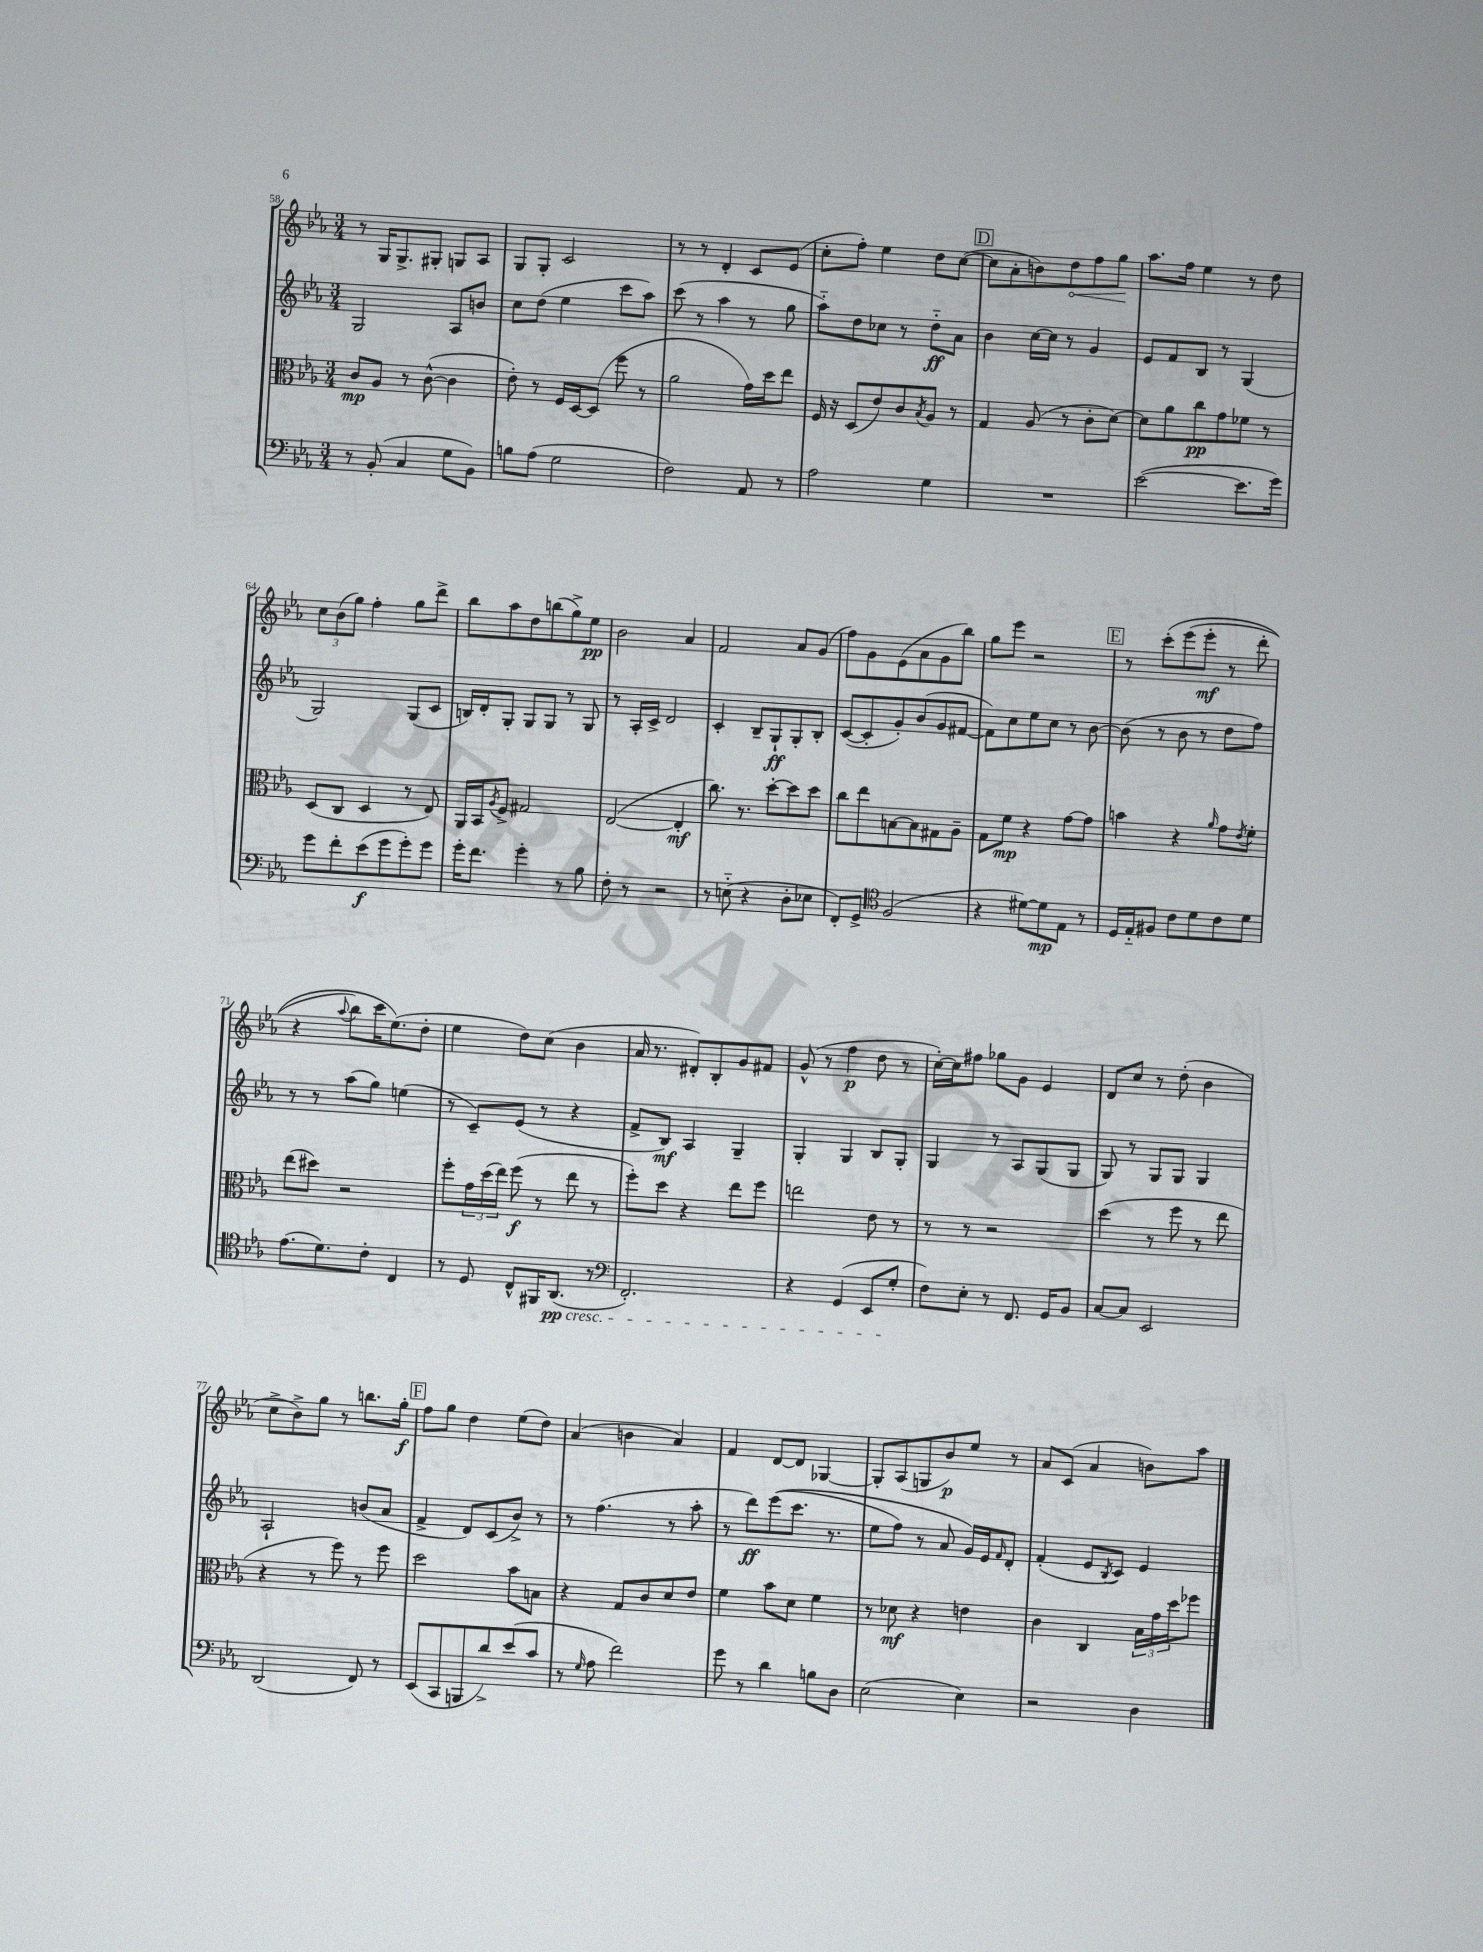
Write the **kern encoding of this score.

**kern	**dynam	**kern	**dynam	**kern	**dynam	**kern	**dynam
*part4	*part4	*part3	*part3	*part2	*part2	*part1	*part1
*staff4	*staff4	*staff3	*staff3	*staff2	*staff2	*staff1	*staff1
*clefF4	*	*clefC3	*	*clefG2	*	*clefG2	*
*k[b-e-a-]	*	*k[b-e-a-]	*	*k[b-e-a-]	*	*k[b-e-a-]	*
*M3/4	*	*M3/4	*	*M3/4	*	*M3/4	*
=58	=58	=58	=58	=58	=58	=58	=58
8r	.	8c/L	mp	2G/	.	8r	.
(8BB-'/	.	8A-/J	.	.	.	16G/KL	.
.	.	.	.	.	.	8.G^/	.
4C/	.	8r	.	.	.	.	.
.	.	([8c^^\	.	.	.	8G#X'/J	.
8G\L	.	4c\]	.	8A-/L	.	8Gn/L	.
8BB-\J)	.	.	.	8bn/J	.	8A-/J	.
=59	=59	=59	=59	=59	=59	=59	=59
8Bn\L	.	8e-'\)	.	8cc\L	.	8G/L	.
(8A-\J	.	8r	.	(8dd\J	.	8G'/J	.
2G\	.	16F/LL	.	4ee-\	.	2c/	.
.	.	[16D/J	.	.	.	.	.
.	.	(8D/J]	.	.	.	.	.
.	.	8ff\	.	8ccc\L	.	.	.
.	.	8r	.	8aa-\J)	.	.	.
=60	=60	=60	=60	=60	=60	=60	=60
2F\)	.	2a-\	.	(8ccc\	.	8r	.
.	.	.	.	8r	.	8r	.
.	.	.	.	4aa-\	.	4d'/	.
8AA-/	.	16g\LL)	.	8r	.	8c/L	.
.	.	16dd\J	.	.	.	.	.
8r	.	8ee-\J	.	8gg\	.	(8e-/J	.
=61	=61	=61	=61	=61	=61	=61	=61
2A-\	.	16F/	.	8aa-\L)	.	8cc'\L	.
.	.	16r	.	.	.	.	.
.	.	(8D/L	.	8dd\	.	8ff'\J)	.
.	.	8e-/)	.	8cc-X\J	.	4ee-\	.
.	.	8c/	.	8r	.	.	.
.	.	8qB-/	.	.	.	.	.
4G\	.	8A-/J	.	8dd\L	ff	8dd\L	.
.	.	8r	.	8a-\J	.	([8cc\J	.
!!LO:REH:place=s1:t=D
=62	=62	=62	=62	=62	=62	=62	=62
2.r	.	4G/	.	4b-\	.	8cc\L]	.
.	.	.	.	.	.	8a-'\	.
.	.	(8A-/	.	[16cc\LL	.	8bn\)	.
.	.	.	.	16cc\JJ]	.	.	.
!	!	!	!	!	!	!	!LO:HP:b
.	.	8r	.	8r	.	8dd\	<
.	.	8c'\L	.	4g/	.	8ff\	.
.	.	[8d\J)	.	.	.	8gg\J	.
.	.	.	.	.	.	.	[
=63	=63	=63	=63	=63	=63	=63	=63
([2e-\	.	8d\L]	.	8e-/L	.	8.aa-\L	.
.	.	8a-\	.	8f/	.	.	.
.	.	.	.	.	.	16ff\Jk	.
.	.	8cc\	pp	8B-/J	.	4ee-\	.
.	.	8g\	.	8r	.	.	.
8.e-\L]	.	8f-X\J	.	(4G/	.	8r	.
.	.	8r	.	.	.	8dd\	.
16g\Jk)	.	.	.	.	.	.	.
!!LO:LB:g=z
=64	=64	=64	=64	=64	=64	=64	=64
8g\L	.	(8D/L	.	2G/)	.	12cc\L	.
.	.	.	.	.	.	(12b-\	.
8f'\	.	8C/J	.	.	.	.	.
.	.	.	.	.	.	12gg\J)	.
(8e-\	f	4D/	.	.	.	4ff'\	.
8g\	.	.	.	.	.	.	.
8g'\)	.	8r	.	(8G/L	.	8gg\L	.
8g\J	.	8E-/)	.	8c/J	.	8ddd^\J	.
=65	=65	=65	=65	=65	=65	=65	=65
16g'\KL	.	16AA-/LL	.	16Bn/LL)	.	8bb-\L	.
8.f\J	.	16BB-/J	.	16d'/J	.	.	.
.	.	8qA-/	.	.	.	.	.
.	.	8F^/J	.	8G'/J	.	8aa-\	.
4g'\	.	2G#X/	.	8G/L	.	8dd\	.
.	.	.	.	8G/J	.	(8bbn\	.
8r	.	.	.	8r	.	8gg^\)	.
8B-\	.	.	.	8G/	.	8ee-\J	pp
=66	=66	=66	=66	=66	=66	=66	=66
8F'\	.	([2E-/	.	8r	.	2b-\	.
8r	.	.	.	16A-'/LL	.	.	.
.	.	.	.	16c^/JJ	.	.	.
2r	.	.	.	2d/	.	.	.
.	.	4E-'/]	mf	.	.	4a-/	.
=67	=67	=67	=67	=67	=67	=67	=67
8r	.	8.cc\)	.	4c'/	.	2f/	.
(8En\	.	.	.	.	.	.	.
.	.	8.r	.	.	.	.	.
4r	.	.	.	8B-~/L	.	.	.
.	.	[8dd'\L	.	8G`/	ff	.	.
8D'\L	.	8dd\]	.	8G'/	.	8a-/L	.
8E-X\J	.	8dd\J	.	8B-'/J	.	(8g/J	.
=68	=68	=68	=68	=68	=68	=68	=68
8FF'/L)	.	8cc\L	.	([8c/L	.	8ff\L)	.
8GG^/J	.	8ee-\	.	8c'/]	.	8g\	.
*clefC4	*	*	*	*	*	*	*
(2F/	.	[8Bn\	.	8g'/)	.	(8e-\	.
.	.	8B\]	.	(8b-/	.	8a-\	.
.	.	8G#X\	.	8g/	.	8g\	.
.	.	8A-~\J	.	[8f#X/J	.	8bb-\J)	.
=69	=69	=69	=69	=69	=69	=69	=69
4r	.	8G\L	.	8f#\L])	.	8gg\L	.
.	.	8f\J	mp	8cc\	.	8eee-\J	.
[8d#X\L)	.	4r	.	8ee-\	.	2r	.
8d#\]	mp	.	.	8cc\J	.	.	.
8E-\J	.	[8g\L	.	8r	.	.	.
8r	.	8g\J]	.	[8b-\	.	.	.
!!LO:REH:place=s1:t=E
=70	=70	=70	=70	=70	=70	=70	=70
16D/LL	.	4bn\	.	(8b-\]	.	8r	.
16E-/J	.	.	.	.	.	.	.
8F#X/J	.	.	.	8r	.	(8ccc'\L	.
8c\L	.	4r	.	8b-\	.	(8eee-\	.
8d\	.	.	.	8r	.	8eee-'\J	mf
.	.	16qqa-/	.	.	.	.	.
8c\	.	8g\L	.	8dd\L	.	8r	.
.	.	8qe-/	.	.	.	.	.
8d\J	.	8f'\J	.	8ff\J)	.	8ddd'\	.
!!LO:LB:g=z
=71	=71	=71	=71	=71	=71	=71	=71
(8.e-\L	.	(8ee-\L	.	8r	.	4r	.
.	.	8dd#X\J)	.	8r	.	.	.
8.d\)	.	.	.	.	.	.	.
.	.	.	.	.	.	8qqaa-/	.
.	.	2r	.	(8aa-\L	.	8bb-\L)	.
8c'\J	.	.	.	8gg\J)	.	16ccc\K	.
.	.	.	.	.	.	(8.ee-\)	.
4C/	.	.	.	(4een\	.	.	.
.	.	.	.	.	.	8dd'\J	.
=72	=72	=72	=72	=72	=72	=72	=72
8r	.	8ff'\L	.	8r	.	4ee-\	.
8D/	.	24g\L	.	8c~/L)	.	.	.
.	.	(24dd\	.	.	.	.	.
.	.	24ee-\JJ)	.	.	.	.	.
8C^^/L	.	(8ff\	f	(8e-/J	.	8dd\L)	.
16FF#X/K	.	8r	.	8r	.	(8cc\J	.
!LO:TX:b:i:t=cresc.	!	!	!	!	!	!	!
(8.AA-/J	pp	.	.	.	.	.	.
.	.	8ee-\	.	4r	.	4b-\	.
8r	.	8r	.	.	.	.	.
=73	=73	=73	=73	=73	=73	=73	=73
*clefF4	*	*	*	*	*	*	*
2.FF'/)	.	8ff'\L)	.	8f^/L	.	16a-/	.
.	.	.	.	.	.	8.r	.
.	.	8dd\J	.	8B-/J)	mf	.	.
.	.	4r	.	4A-/	.	8d#X'/L)	.
.	.	.	.	.	.	8B-'/	.
.	.	8ee-\L	.	4G~/	.	8g/	.
.	.	8ff\J	.	.	.	8f#X/J	.
=74	=74	=74	=74	=74	=74	=74	=74
4r	.	2een\	.	4G'/	.	(8g^^/	.
.	.	.	.	.	.	8r	.
(4GG/	.	.	.	4G/	.	4ff\	p
8EE-/L	.	8e-\	.	8B-/L	.	8dd\	.
8G'/J	.	8r	.	8G'/J	.	8r	.
=75	=75	=75	=75	=75	=75	=75	=75
8F\L)	.	8r	.	4G/	.	[16cc'\LL)	.
.	.	.	.	.	.	16cc\J]	.
8E-'\J	.	8r	.	.	.	8ff#X\J	.
8r	.	2r	.	8r	.	8gg-X\L	.
8.FF/	.	.	.	8A-/L	.	8g\J	.
.	.	.	.	(8G/	.	4e-/	.
16GG/KL	.	.	.	.	.	.	.
8BB-/J	.	.	.	8G/J	.	.	.
=76	=76	=76	=76	=76	=76	=76	=76
[8C/L	.	(4dd\	.	8G/)	.	8d/L	.
8C/J]	.	.	.	8r	.	8cc/J	.
2EE-/	.	8r	.	8G/L	.	8r	.
.	.	8ff\	.	8G/J	.	(8dd'\	.
.	.	8r	.	4G/	.	4b-\	.
.	.	8ee-\	.	.	.	.	.
!!LO:LB:g=z
=77	=77	=77	=77	=77	=77	=77	=77
(2DD/	.	4r	.	2A-`/	.	8cc^\L	.
.	.	.	.	.	.	8b-^\)	.
.	.	8r	.	.	.	8gg\J	.
.	.	8ff\)	.	.	.	8r	.
8FF/)	.	8r	.	(8bn/L	.	8.bbn\L	.
8r	.	8ff\	.	8a-/J	.	.	.
.	.	.	.	.	.	16gg'\Jk	f
!!LO:REH:place=s1:t=F
=78	=78	=78	=78	=78	=78	=78	=78
(8EE-/L	.	2dd\	.	4f^/	.	8ff\L	.
8CC/	.	.	.	.	.	8gg\J	.
8BBBn/	.	.	.	8d/L)	.	4dd\	.
8d^/)	.	.	.	(8c/	.	.	.
(8e-/	.	8b-\L	.	8b-^/J)	.	(8ee-\L	.
8c/J	.	8Bn\J	.	8r	.	8dd\J)	.
=79	=79	=79	=79	=79	=79	=79	=79
8r	.	4r	.	8r	.	(4a-/	.
16qqG/	.	.	.	.	.	.	.
8A-\	.	.	.	(4.ff\	.	.	.
2f\)	.	8G/L	.	.	.	4bn\	.
.	.	8c/	.	.	.	.	.
.	.	8d/	.	8r	.	4a-/)	.
.	.	8e-/J	.	8aa-'\	.	.	.
=80	=80	=80	=80	=80	=80	=80	=80
8g\	.	4f\	.	8r	.	4f/	.
8r	.	.	.	8ddd\L)	ff	.	.
4d\	.	8b-\L	.	((8eee-\	.	[8d/L	.
.	.	8d\J	.	8.ccc\J	.	8d/J]	.
8Bn\L	.	4f\	.	.	.	[4G-X/	.
.	.	.	.	8.r	.	.	.
8D\J	.	.	.	.	.	.	.
=81	=81	=81	=81	=81	=81	=81	=81
(2E-\	.	8r	.	8ee-\L	.	8G-'/L]	.
.	.	8d-X\	mf	8ff\J)	.	(8A-/	.
.	.	4r	.	8r	.	8Gn/	.
.	.	.	.	8a-/	.	8b-/)	p
4E-\)	.	4en\	.	16g/LL)	.	8ee-/J	.
.	.	.	.	16e-/J	.	.	.
.	.	.	.	16qqf/	.	.	.
.	.	.	.	8d'/J	.	8r	.
=82	=82	=82	=82	=82	=82	=82	=82
2r	.	4c\	.	(4f'/	.	8a-/L	.
.	.	.	.	.	.	(8c/J	.
.	.	4C/	.	8e-/L	.	4a-/	.
.	.	.	.	8qB-/	.	.	.
.	.	.	.	8c/J)	.	.	.
4D\	.	24B-\LL	.	4e-/	.	8bn\L)	.
.	.	24g\	.	.	.	.	.
.	.	24dd\J	.	.	.	.	.
.	.	8ff-X\J	.	.	.	8aa-\J	.
==	==	==	==	==	==	==	==
*-	*-	*-	*-	*-	*-	*-	*-
